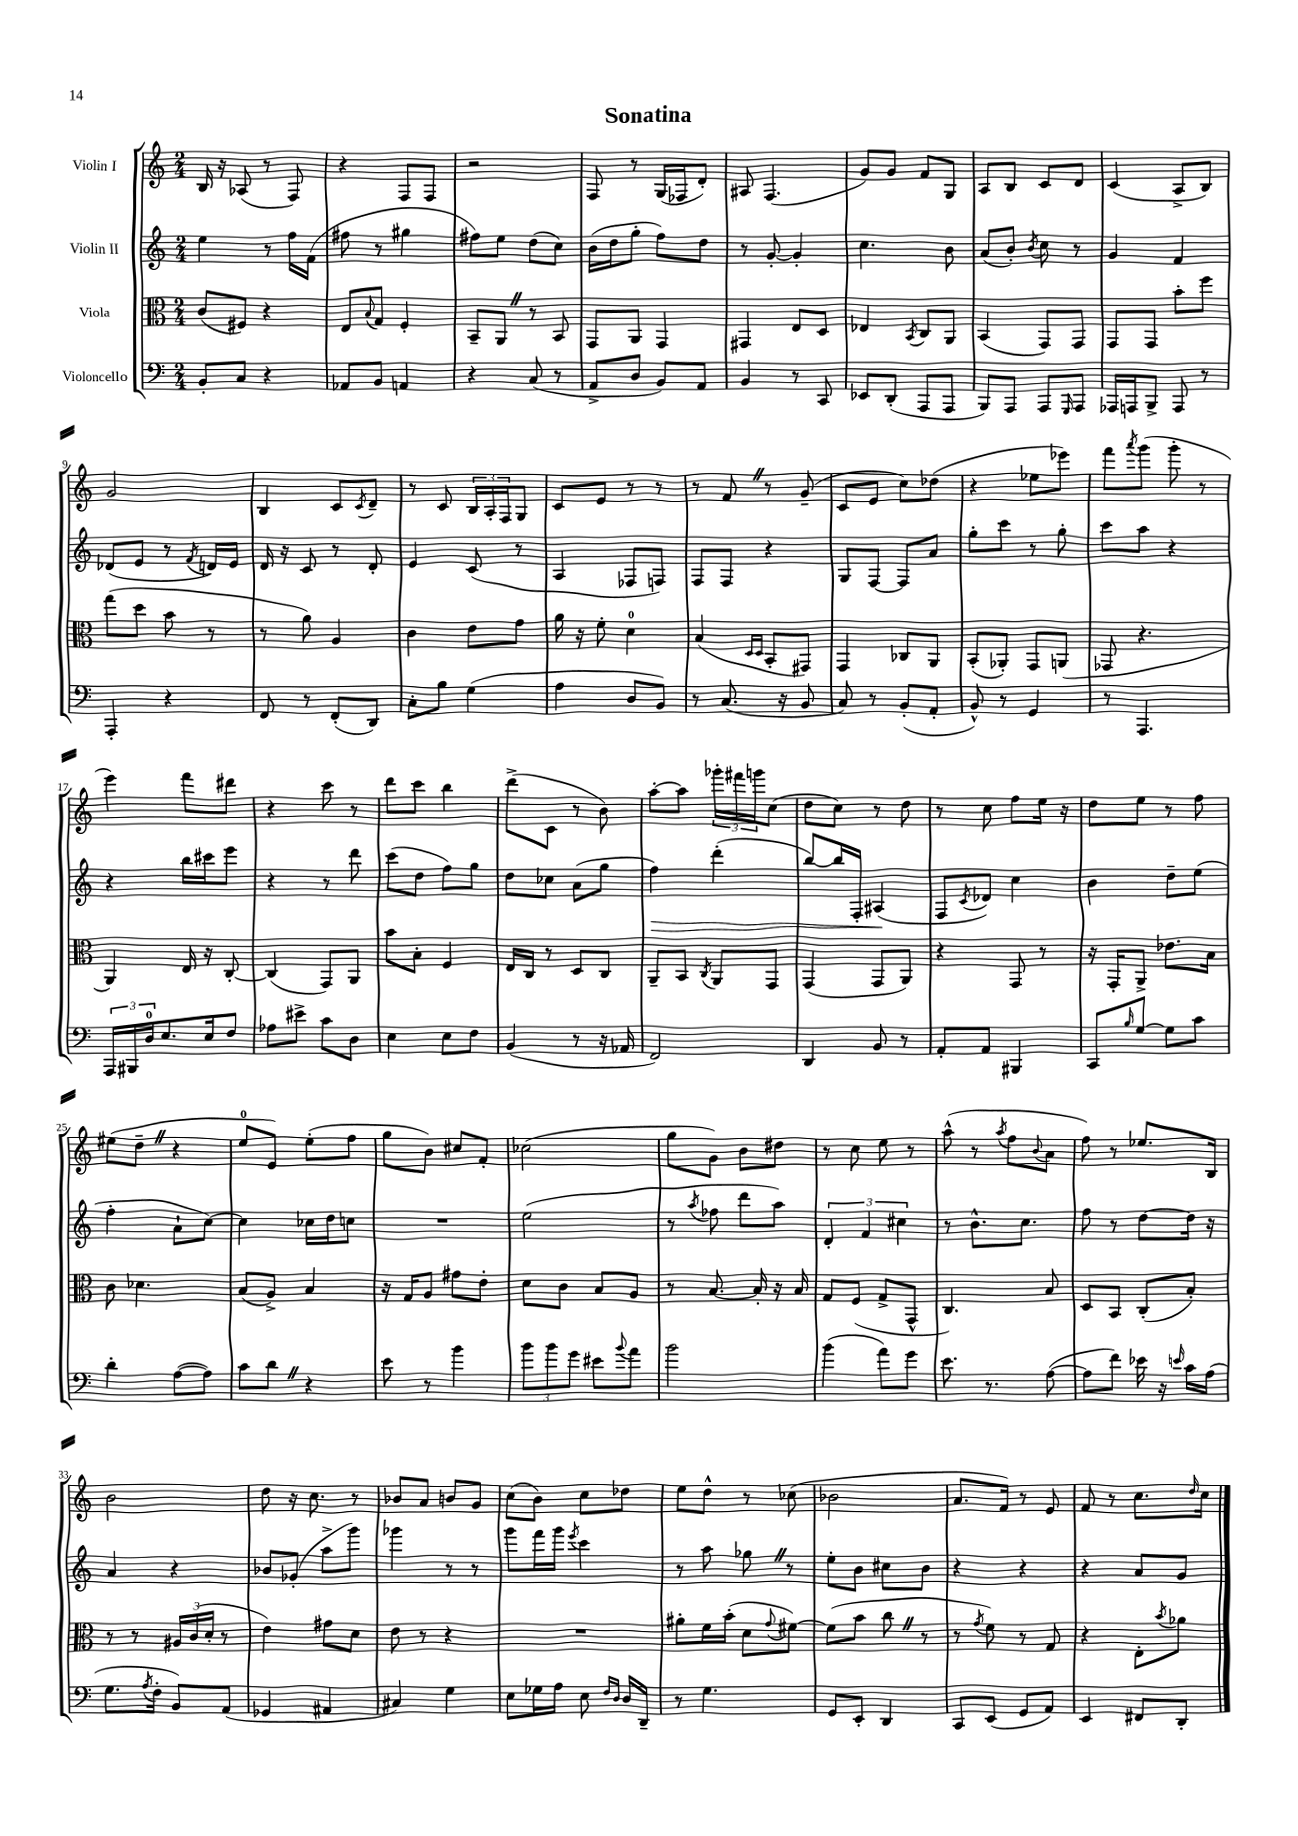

**kern	**kern	**kern	**dynam	**kern
*part4	*part3	*part2	*part2	*part1
*staff4	*staff3	*staff2	*staff2	*staff1
*I"Violoncello	*I"Viola	*I"Violin II	*	*I"Violin I
*clefF4	*clefC3	*clefG2	*	*clefG2
*k[]	*k[]	*k[]	*	*k[]
*M2/4	*M2/4	*M2/4	*	*M2/4
=1	=1	=1	=1	=1
8BB'/L	(8c/L	4ee\	.	16B/
.	.	.	.	16r
8C/J	8F#X/J)	.	.	(8A-X/
4r	4r	8r	.	8r
.	.	16ff\LL	.	8F/)
.	.	(16f\JJ	.	.
=2	=2	=2	=2	=2
8AA-X/L	8E/L	8ff#X\	.	4r
.	8qqB/	.	.	.
8BB/J	8G/J	8r	.	.
4AAn/	4F'/	4gg#X\	.	8F/L
.	.	.	.	8F/J
=3	=3	=3	=3	=3
4r	8BB~/L	8ff#X\L)	.	2r
.	8AAZ/J	8ee\J	.	.
(8C/	8r	(8dd\L	.	.
8r	8BB/	8cc\J)	.	.
=4	=4	=4	=4	=4
8AA^/L	8GG/L	(16b\LL	.	8F/
.	.	16dd\J	.	.
8D/J	8AA/J	8gg'\J	.	8r
8BB/L)	4GG/	8ff\L)	.	(16G/LL
.	.	.	.	16F-X/J
8AA/J	.	8dd\J	.	8d'/J)
=5	=5	=5	=5	=5
4BB/	4GG#X/	8r	.	8A#X/
.	.	[8g'/	.	(4.F/
8r	8E/L	4g'/]	.	.
8CC/	8D/J	.	.	.
=6	=6	=6	=6	=6
8EE-X/L	4E-X/	4.cc\	.	8g/L)
(8DD'/J	.	.	.	8g/J
.	8qBB/	.	.	.
8AAA/L	8C/L	.	.	8f/L
8AAA/J	8AA/J	8b\	.	8G/J
=7	=7	=7	=7	=7
8BBB/L)	(4BB/	(8a/L	.	8A/L
8AAA/J	.	8b'/J)	.	8B/J
.	.	8qb/	.	.
8AAA/L	8GG/L)	8cc\	.	8c/L
16qqGGG/	.	.	.	.
8AAA/J	8GG/J	8r	.	8d/J
=8	=8	=8	=8	=8
16AAA-X/LL	8GG/L	4g/	.	(4c/
16AAAn/J	.	.	.	.
8BBB^/J	8GG/J	.	.	.
8AAA/	8b'\L	4f/	.	8A^/L
8r	8ff\J	.	.	8B/J)
!!LO:LB:g=z
=9	=9	=9	=9	=9
4AAA'/	(8gg\L	(8d-X/L	.	2g/
.	8dd\J	8e/J	.	.
4r	8b\	8r	.	.
.	.	8qf/	.	.
.	8r	16dn/LL)	.	.
.	.	16e/JJ	.	.
=10	=10	=10	=10	=10
8FF/	8r	16d/	.	4B/
.	.	16r	.	.
8r	8a\)	8c/	.	.
(8FF'/L	4A/	8r	.	8c/L
.	.	.	.	8qc/
8DD/J)	.	8d'/	.	8d~/J
=11	=11	=11	=11	=11
8C'\L	4c\	4e/	.	8r
8B\J	.	.	.	8c/
(4G\	8e\L	(8c/	.	24B/LL
.	.	.	.	24A'/
.	.	.	.	24F/J
.	8g\J	8r	.	8G/J
=12	=12	=12	=12	=12
4A\	16a\	4A/	.	8c/L
.	16r	.	.	.
.	8f'\	.	.	8e/J
8D/L	4d\	8F-X/L	.	8r
8BB/J)	.	8Fn/J)	.	8r
=13	=13	=13	=13	=13
8r	(4B/	8F/L	.	8r
(8.C/	.	8F/J	.	8fZ/
.	16qqD/LL	.	.	.
.	16qqD/JJ	.	.	.
.	8BB'/L	4r	.	8r
16r	.	.	.	.
8BB/	8GG#X/J)	.	.	(8g~/
=14	=14	=14	=14	=14
8C/)	4GG/	8G/L	.	8c/L
8r	.	[8F/J	.	8e/J
(8BB'/L	8C-X/L	8F/L]	.	8cc\L)
8AA'/J	8AA/J	8a/J	.	(8dd-X\J
=15	=15	=15	=15	=15
8BB^^/)	(8BB'/L	8gg'\L	.	4r
8r	8AA-X'/J)	8ccc\J	.	.
4GG/	8GG/L	8r	.	8ee-X\L
.	(8AAn/J	8gg'\	.	8eee-X\J)
=16	=16	=16	=16	=16
8r	8GG-X/	8ccc\L	.	8fff\L
.	.	.	.	8qaaa/
4.AAA/	4.r	8aa\J	.	(8ggg\J
.	.	4r	.	8ggg'\
.	.	.	.	8r
!!LO:LB:g=z
=17	=17	=17	=17	=17
24AAA/LL	4AA/)	4r	.	4eee\)
24BBB#X/	.	.	.	.
24D/J	.	.	.	.
8.E/	.	.	.	.
.	16E/	16bb\LL	.	8fff\L
16E/k	16r	16ccc#X\J	.	.
8F/J	[8C'/	8eee\J	.	8ddd#X\J
=18	=18	=18	=18	=18
8A-X\L	(4C/]	4r	.	4r
8e#X^\J	.	.	.	.
8c\L	8GG/L)	8r	.	8ccc\
8D\J	8AA/J	8ddd\	.	8r
=19	=19	=19	=19	=19
4E\	8b\L	(8ccc\L	.	8ddd\L
.	8B'\J	8dd\J	.	8ccc\J
8E\L	4F/	8ff\L)	.	4bb\
8F\J	.	8gg\J	.	.
=20	=20	=20	=20	=20
(4BB/	16E/LL	8dd\L	.	(8ddd^\L
.	16C/JJ	.	.	.
.	8r	8cc-X\J	.	8c\J
8r	8D/L	(8a\L	.	8r
16r	8C/J	8gg\J	.	8b\)
16AA-X/	.	.	.	.
=21	=21	=21	=21	=21
!	!	!	!LO:HP:b	!
2FF/)	8AA~/L	4ff\)	>	[8aa'\L
.	8BB/J	.	.	8aa\J]
.	8qC/	.	.	.
.	8AA/L	(4ddd'\	.	24ggg-X'\LL
.	.	.	.	24fff#X\
.	.	.	.	24gggn\J
.	8GG/J	.	.	(8cc\J
=22	=22	=22	=22	=22
4DD/	(4GG/	[8bb/L)	.	8dd\L
.	.	16bb/L]	.	8cc\J)
.	.	16F'/JJ	.	.
8BB/	8GG/L	(4A#X/	.	8r
8r	8AA/J)	.	.	8dd\
.	.	.	]	.
=23	=23	=23	=23	=23
8AA'/L	4r	8F/L	.	8r
.	.	8qc/	.	.
8AA/J	.	8d-X/J)	.	8cc\
4BBB#X/	8GG/	4cc\	.	8ff\L
.	8r	.	.	16ee\Jk
.	.	.	.	16r
=24	=24	=24	=24	=24
8CC/L	16r	4b\	.	8dd\L
.	16GG'/KL	.	.	.
16qqB/	.	.	.	.
[8G/J	8AA^/J	.	.	8ee\J
8G\L]	8.e-X\L	8dd~\L	.	8r
8c\J	.	(8ee\J	.	8ff\
.	16B\Jk	.	.	.
!!LO:LB:g=z
=25	=25	=25	=25	=25
4d'\	8c\	4ff'\	.	(8ee#X\L
.	4.d-X\	.	.	8dd~Z\J
([8A\L	.	8a`\L	.	4r
8A\J])	.	[8cc\J)	.	.
=26	=26	=26	=26	=26
8c\L	(8B/L	4cc\]	.	8ee/L
8dZ\J	8A^/J)	.	.	8e/J)
4r	4B/	16cc-X\LL	.	(8ee'\L
.	.	16dd\J	.	.
.	.	8ccn\J	.	8ff\J
=27	=27	=27	=27	=27
8e\	16r	2r	.	8gg\L
.	16G/KL	.	.	.
8r	8A/J	.	.	8b\J)
4b\	8g#X\L	.	.	8cc#X/L
.	8e'\J	.	.	8f'/J
=28	=28	=28	=28	=28
12b\L	8d\L	(2ee\	.	(2cc-X\
12b\	.	.	.	.
.	8c\J	.	.	.
12g\J	.	.	.	.
8e#X\L	8B/L	.	.	.
8qqb/	.	.	.	.
8a\J	8A/J	.	.	.
=29	=29	=29	=29	=29
2b\	8r	8r	.	8gg\L
.	.	8qaa/	.	.
.	[8.B/	8ff-X\	.	8g\J)
.	.	8ddd\L	.	8b\L
.	16B'/]	.	.	.
.	16r	8aa\J)	.	8dd#X\J
.	16B/	.	.	.
=30	=30	=30	=30	=30
(4b\	8G/L	6d'/	.	8r
.	(8F/J	.	.	8cc\
.	.	6f/	.	.
8a\L)	8G^/L	.	.	8ee\
.	.	6cc#X\	.	.
8g\J	8GG^^/J	.	.	8r
=31	=31	=31	=31	=31
8.e\	4.C/)	8r	.	(8aa^^\
.	.	8.b^^\L	.	8r
8.r	.	.	.	.
.	.	.	.	8qaa/
.	.	.	.	8ff\L
.	.	8.cc\J	.	.
.	.	.	.	8qqb/
([8A\	8B/	.	.	8a\J
=32	=32	=32	=32	=32
8A\L]	8D/L	8ff\	.	8ff\)
8f\J)	8BB/J	8r	.	8r
16e-X\	(8C'/L	[8dd\L	.	8.ee-X/L
16r	.	.	.	.
16qqen/	.	.	.	.
16c\LL	8B'/J)	16dd\Jk]	.	.
(16A\JJ	.	16r	.	16B/Jk
!!LO:LB:g=z
=33	=33	=33	=33	=33
8.G\L	8r	4a/	.	2b\
.	8r	.	.	.
8qA/	.	.	.	.
16F'\Jk	.	.	.	.
8BB/L)	24A#X/LL	4r	.	.
.	(24c/	.	.	.
.	24d'/JJ	.	.	.
(8AA/J	8r	.	.	.
=34	=34	=34	=34	=34
4GG-X/	4e\)	8b-X/L	.	8dd\
.	.	(8g-X'/J	.	16r
.	.	.	.	8.cc\
4AA#X/	8g#X\L	8aa^\L	.	.
.	8d\J	8ggg\J)	.	8r
=35	=35	=35	=35	=35
4C#X/)	8e\	4ggg-X\	.	8b-X/L
.	8r	.	.	8a/J
4G\	4r	8r	.	8bn/L
.	.	8r	.	8g/J
=36	=36	=36	=36	=36
8E\L	2r	8ggg\L	.	(8cc\L
16G-X\L	.	16fff\L	.	8b\J)
16A\JJ	.	16ggg\JJ	.	.
.	.	8qeee/	.	.
8E\	.	4ccc\	.	8cc\L
16qqF/LL	.	.	.	.
16qqD/JJ	.	.	.	.
16D/LL	.	.	.	8dd-X\J
16DD~/JJ	.	.	.	.
=37	=37	=37	=37	=37
8r	8a#X'\L	8r	.	8ee\L
4.G\	16f\L	8aa\	.	8dd^^\J
.	(16b'\JJ	.	.	.
.	8d\L	8gg-XZ\	.	8r
.	8qqg/	.	.	.
.	[8f#X\J)	8r	.	(8cc-X\
=38	=38	=38	=38	=38
8GG/L	(8f#\L]	8ee'\L	.	2b-X\
8EE'/J	8b\J	8b\J	.	.
4DD/	8ccZ\	8cc#X\L	.	.
.	8r	8b\J	.	.
=39	=39	=39	=39	=39
8CC/L	8r	4r	.	8.a/L
.	8qg/	.	.	.
(8EE/J	8f\)	.	.	.
.	.	.	.	16f/Jk)
8GG/L	8r	4r	.	8r
8AA/J)	8G/	.	.	8e/
=40	=40	=40	=40	=40
4EE/	4r	4r	.	8f/
.	.	.	.	8r
8FF#X/L	8E'\L	8a/L	.	8.cc\L
.	8qb/	.	.	.
8DD'/J	8a-X\J	8g/J	.	.
.	.	.	.	16qqdd/
.	.	.	.	16cc\Jk
==	==	==	==	==
*-	*-	*-	*-	*-
